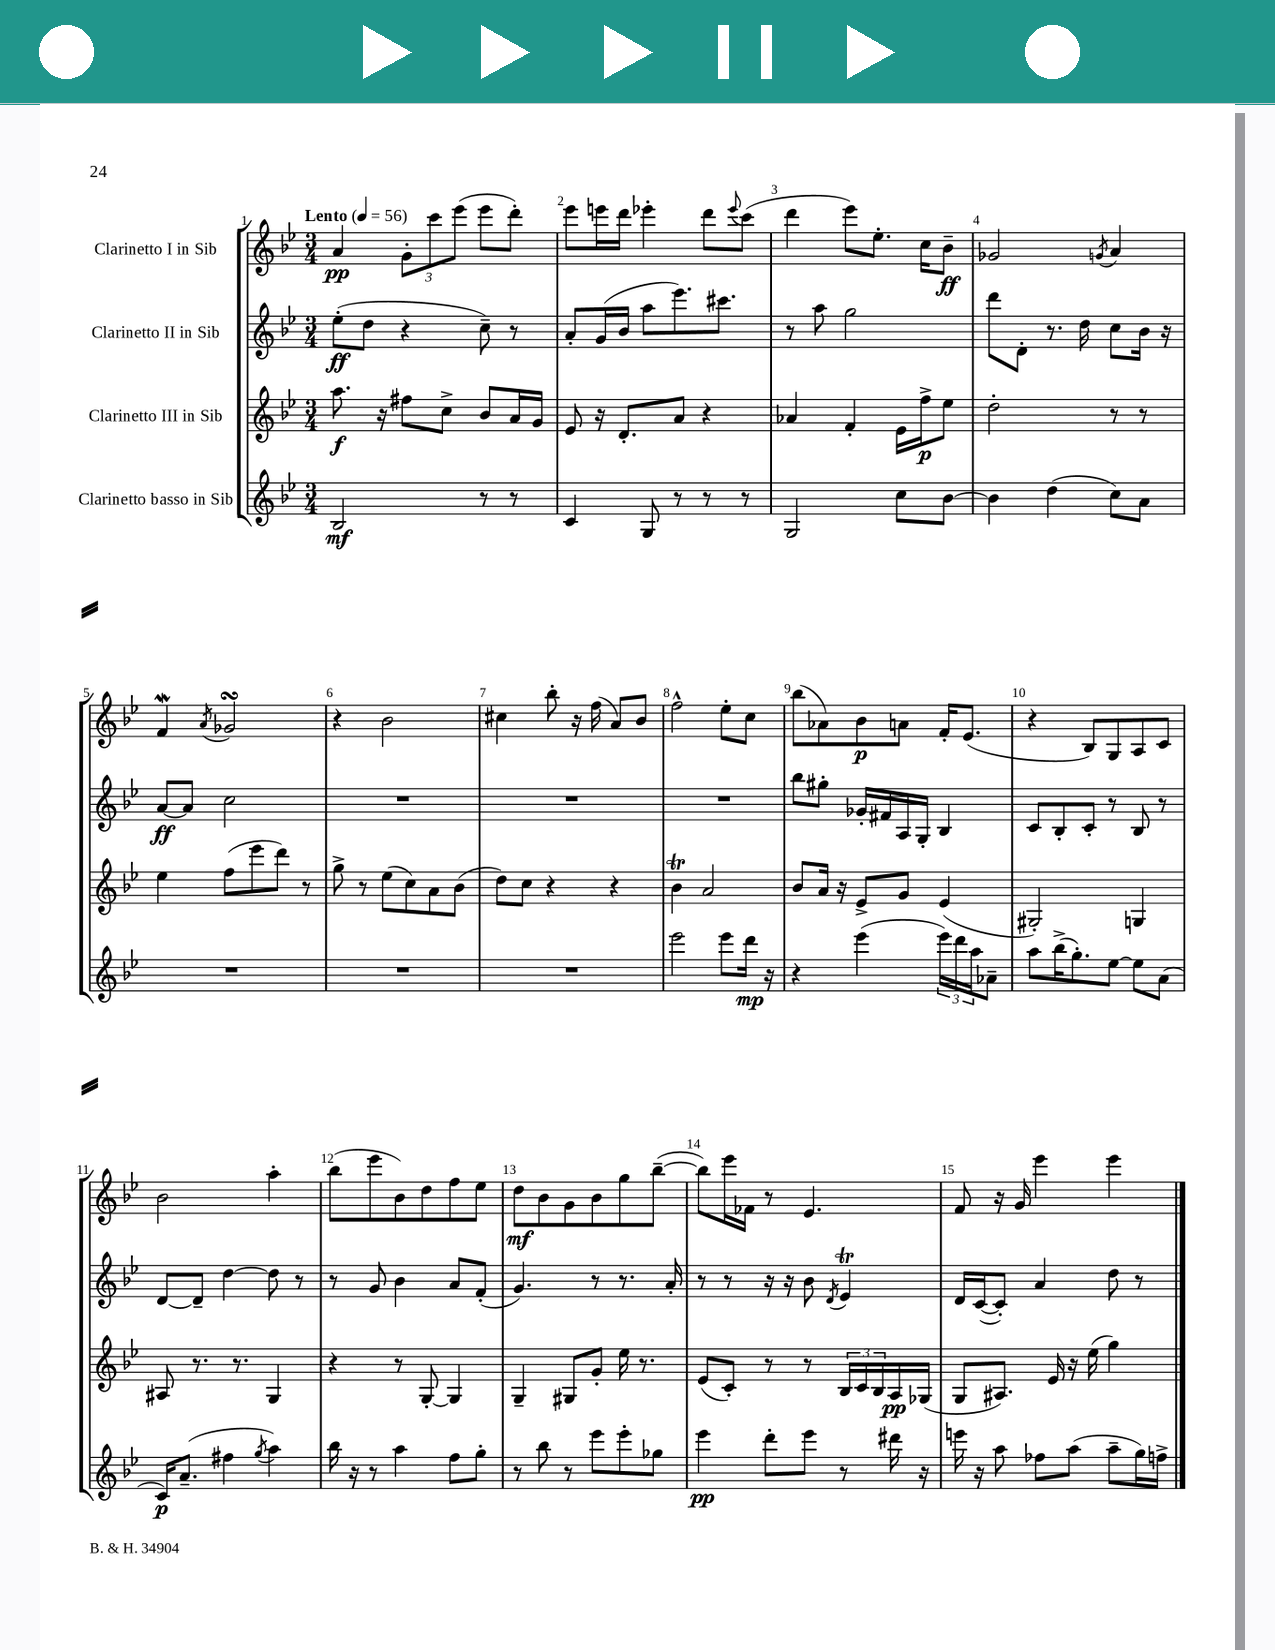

**kern	**kern	**kern	**kern
*staff4	*staff3	*staff2	*staff1
*clefG2	*clefG2	*clefG2	*clefG2
*k[b-e-]	*k[b-e-]	*k[b-e-]	*k[b-e-]
*M3/4	*M3/4	*M3/4	*M3/4
*MM56	*MM56	*MM56	*MM56
2B-/	8.aa\	(8ee-'\L	4a/
.	.	8dd\J	.
.	16r	.	.
.	8ff#\L	4r	12g'\L
.	.	.	12ccc\
.	8cc^\J	.	.
.	.	.	(12eee-\J
8r	8b-/L	8cc~\)	8eee-\L
8r	16a/L	8r	8ddd'\J)
.	16g/JJ	.	.
=	=	=	=
4c/	8e-/	8a'/L	8eee-\L
.	16r	(16g/L	16eee\L
.	8.d'/L	16b-/JJ	16ddd\JJ
8G/	.	8aa\L	4eee-'\
8r	8a/J	8.eee-\)	.
8r	4r	.	8ddd\L
.	.	8.ccc#\J	.
.	.	.	8qqeee-/
8r	.	.	(8ccc\J
=	=	=	=
2G/	4a-/	8r	4ddd\
.	.	8aa\	.
.	4f'/	2gg\	8eee-\L)
.	.	.	8.ee-'\J
8cc\L	16e-\LL	.	.
.	16ff^\J	.	16cc\LK
[8b-\J	8ee-\J	.	8b-~\J
=	=	=	=
4b-\]	2dd'\	8ddd\L	2g-/
.	.	8d'\J	.
(4dd\	.	8.r	.
.	.	16dd\	.
.	.	.	8qg/
8cc\L)	8r	8cc\L	4a/
8a\J	8r	16b-\Jk	.
.	.	16r	.
=	=	=	=
2.r	4ee-\	[8a/L	4f/
.	.	8a/]J	.
.	.	.	8qa/
.	(8ff\L	2cc\	2g-/
.	8eee-\	.	.
.	8ddd\J)	.	.
.	8r	.	.
=	=	=	=
2.r	8gg^\	2.r	4r
.	8r	.	.
.	(8ee-\L	.	2b-\
.	8cc\)	.	.
.	8a\	.	.
.	(8b-\J	.	.
=	=	=	=
2.r	8dd\L)	2.r	4cc#\
.	8cc\J	.	.
.	4r	.	8bb-'\
.	.	.	16r
.	.	.	(16ff\
.	4r	.	8a/L)
.	.	.	8b-/J
=	=	=	=
2eee-\	4b-\	2.r	2ff^^\
.	2a/	.	.
8eee-\L	.	.	8ee-'\L
16ddd\Jk	.	.	8cc\J
16r	.	.	.
=	=	=	=
4r	8b-/L	8bb-\L	(8bb-\L
.	16a/Jk	8gg#'\J	8a-\)
.	16r	.	.
(4eee-\	8e-^/L	16g-'/LL	8b-\
.	.	16f#/	.
.	8g/J	16A/	8a\J
.	.	16G'/JJ	.
24eee-\LL)	(4e-/	4B-/	16f'/LK
24ddd\	.	.	.
.	.	.	(8.e-/J
24aa\J	.	.	.
8a-~\J	.	.	.
=	=	=	=
8aa\L	2G#'/)	8c/L	4r
(16bb-^\K	.	8B-'/	.
8.gg'\)	.	.	.
.	.	8c'/J	8B-/L)
[8ee-\J	.	8r	8G/
8ee-\]L	4G/	8B-/	8A/
(8a\J	.	8r	8c/J
=	=	=	=
16c/LK)	8A#/	[8d/L	2b-\
(8.a~/J	.	.	.
.	8.r	8d~/]J	.
4ff#\	.	[4dd\	.
.	8.r	.	.
8qgg/	.	.	.
4aa\)	4G/	8dd\]	4aa'\
.	.	8r	.
=	=	=	=
16bb-\	4r	8r	(8bb-\L
16r	.	.	.
8r	.	8g/	8eee-\
4aa\	8r	4b-\	8b-\)
.	[8G'/	.	8dd\
8ff\L	4G/]	8a/L	8ff\
8gg'\J	.	(8f'/J	8ee-\J
=	=	=	=
8r	4G~/	4.g/)	8dd\L
8bb-\	.	.	8b-\
8r	8G#/L	.	8g\
8eee-\L	8g'/J	8r	8b-\
8eee-'\	16ee-\	8.r	8gg\
.	8.r	.	.
8gg-\J	.	.	([8bb-~\J
.	.	16a'/	.
=	=	=	=
4eee-\	(8e-/L	8r	8bb-\]L)
.	8c'/J)	8r	16eee-\L
.	.	.	16f-\JJ
8ddd'\L	8r	16r	8r
.	.	16r	.
8eee-\J	8r	8b-\	4.e-/
.	.	8qd/	.
8r	24B-/LL	4e-/	.
.	24c/	.	.
.	24B-/	.	.
16ddd#\	16A/	.	.
16r	(16G-/JJ	.	.
=	=	=	=
16eee\	8G/L	16d/LL	8f/
16r	.	([16c/J	.
8aa\	8.A#/J)	8c'/]J)	16r
.	.	.	16g/
8ff-\L	.	4a/	4eee-\
.	16e-/	.	.
(8aa\J	16r	.	.
.	(16ee-\	.	.
8aa~\L	4gg\)	8dd\	4eee-\
16gg\L)	.	8r	.
16ff^\JJ	.	.	.
==	==	==	==
*-	*-	*-	*-
